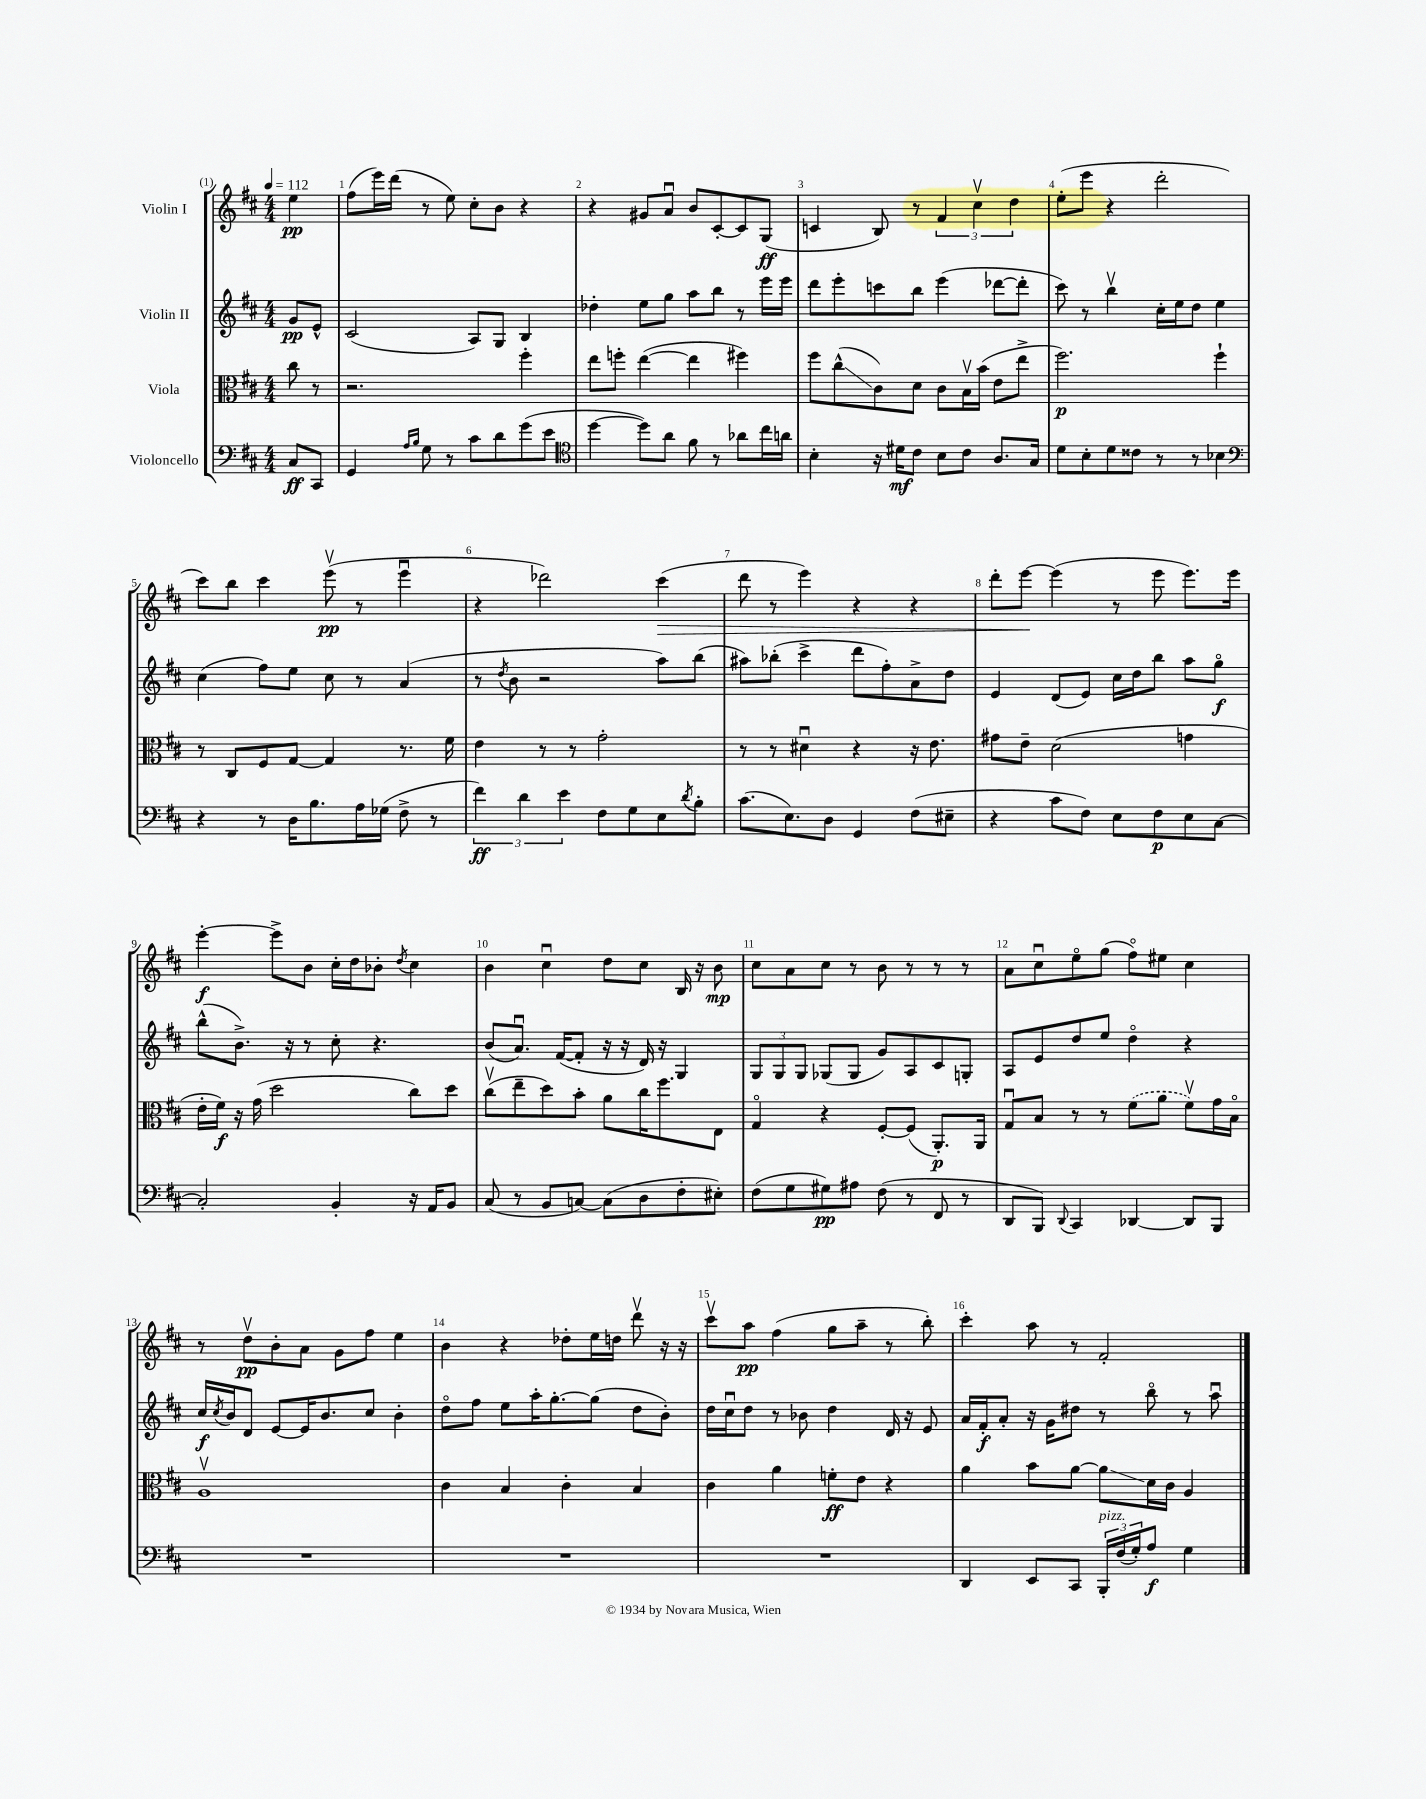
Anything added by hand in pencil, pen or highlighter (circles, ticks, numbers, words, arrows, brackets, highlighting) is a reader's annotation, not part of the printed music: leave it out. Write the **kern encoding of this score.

**kern	**kern	**kern	**kern
*staff4	*staff3	*staff2	*staff1
*clefF4	*clefC3	*clefG2	*clefG2
*k[f#c#]	*k[f#c#]	*k[f#c#]	*k[f#c#]
*M4/4	*M4/4	*M4/4	*M4/4
*MM112	*MM112	*MM112	*MM112
8C#/L	8cc#\	8g/L	4ee\
8CC#/J	8r	8e^^/J	.
=	=	=	=
4GG/	2.r	(2c#/	(8ff#\L
.	.	.	16eee\L)
.	.	.	(16ddd\JJ
16qqA/LL	.	.	.
16qqB/JJ	.	.	.
8G\	.	.	8r
8r	.	.	8ee\)
8c#\L	.	8A/L)	8cc#'\L
8d\	.	8G/J	8b\J
(8g\	4ff#'\	4B/	4r
8e\J	.	.	.
=	=	=	=
*clefC4	*	*	*
[4dd\	8ee\L	4dd-'\	4r
.	8ff'\J	.	.
8dd\]L)	([4ee\	8ee\L	8g#/L
8a\J	.	8gg\J	8au/J
8f#\	4ee\]	8aa\L	8b/L
8r	.	8bb\J	[8c#'/
8a-\L	4ff#\)	8r	8c#/]
16cc#\L	.	16eee\LL	(8G/J
16a\JJ	.	16eee\JJ	.
=	=	=	=
4B'\	8ff#\L	8ddd\L	4c/
.	(8cc#^^\	8eee'\	.
16r	8c#\)	8ccc\	8B/)
16d#\LK	.	.	.
8c#\J	8d\J	8bb\J	8r
8B\L	8c#\L	(4eee\	6f#/
8c#\J	16Bv\L	.	.
.	.	.	6cc#v\
.	(16b\JJ	.	.
8.A/L	8e\L	[8ddd-\L	.
.	.	.	6dd\
.	8ee^\J	8ddd-'\]J	.
16G/Jk	.	.	.
=	=	=	=
8d\L	2.ff#\)	8ccc#\)	(8ee'\L
8B'\	.	8r	8eee\J
8d\	.	4bbv\	4r
8c##\J	.	.	.
8r	.	16cc#'\LL	2ddd'\
.	.	16ee\J	.
8r	.	8dd\J	.
4B-\	4ff#`\	4ee\	.
=	=	=	=
*clefF4	*	*	*
4r	8r	(4cc#\	8ccc#\L)
.	8C#/L	.	8bb\J
8r	8F#/	8ff#\L)	4ccc#\
16D\LK	[8G/J	8ee\J	.
8.B\	.	.	.
.	4G/]	8cc#\	(8eeev\
16A\L	.	8r	8r
(16G-\JJ	.	.	.
8F#^\	8.r	(4a/	4eeeu\
8r	.	.	.
.	16f#\	.	.
=	=	=	=
6f#\)	4e\	8r	4r
.	.	8qdd/	.
.	.	8b\	.
6d\	.	.	.
.	8r	2r	2ddd-\)
6e\	.	.	.
.	8r	.	.
8F#\L	2g'\	.	.
8G\	.	.	.
8E\	.	8aa\L)	(4ccc#\
8qd/	.	.	.
8B'\J	.	(8bb\J	.
=	=	=	=
(8.c#\L	8r	8aa#\L)	8ddd\
.	8r	(8bb-'\J	8r
8.E\)	.	.	.
.	4d#u\	4ccc#^\	4eee\)
8D\J	.	.	.
4GG/	4r	8ddd\L	4r
.	.	8ff#'\)	.
(8F#\L	16r	8a^\	4r
.	8.e\	.	.
8E#~\J	.	8dd\J	.
=	=	=	=
4r	8g#\L	4e/	8ddd'\L
.	8e~\J	.	[8eee\J
8c#\L	(2d\	(8d/L	(4eee\]
8F#\J)	.	8e/J)	.
8E\L	.	16cc#\LL	8r
.	.	16dd\J	.
8F#\	.	8bb\J	8eee\
8E\	4g\	8aa\L	8.eee\L)
[8C#\J	.	8ggo\J	.
.	.	.	16eee\Jk
=	=	=	=
2C#'/]	16e'\LL	(8bb^^\L	[4eee'\
.	16f#\JJ)	.	.
.	16r	8.b^\J)	.
.	(16g\	.	.
.	2dd\	.	8eee^\]L
.	.	16r	.
.	.	8r	8b\J
4BB'/	.	8cc#'\	16cc#'\LL
.	.	.	16dd\J
.	.	4.r	8b-'\J
.	.	.	8qdd/
16r	8cc#\L)	.	4cc#\
16AA/LK	.	.	.
8BB/J	8dd\J	.	.
=	=	=	=
(8C#/	(8cc#v\L	(8b/L	4b\
8r	8ee~\	8.au/J)	.
8BB/L	8dd\)	.	4cc#u\
.	.	([16f#/LK	.
[8C/J)	8b'\J	8f#'/]J	.
(8C\]L	8a\L	16r	8dd\L
.	.	16r	.
8D\	16cc#\K	16d/)	8cc#\J
.	8.ff#\	16r	.
8F#'\	.	4G/	16B/
.	.	.	16r
8E#'\J)	8E\J	.	8b\
=	=	=	=
(8F#\L	4Go/	12G/L	8cc#\L
.	.	12G/	.
8G\	.	.	8a\
.	.	12G/J	.
8G#\)	4r	(8G-/L	8cc#\J
8A#\J	.	8G-/J	8r
(8F#\	[8F#'/L	8g/L)	8b\
8r	(8F#/]J	8A/	8r
8FF#/	8.AA'/L)	8c#/	8r
8r	.	8G'/J	8r
.	16AA/Jk	.	.
=	=	=	=
8DD/L	8Gu/L	8A/L	8a\L
8BBB/J)	8B/J	8e/	8cc#u\
8qqDD/	.	.	.
4CC#/	8r	8dd/	8eeo\
.	8r	8ee/J	(8gg\J
[4DD-/	(8f#\L	4ddo\	8ff#o\L)
.	8a\J	.	8ee#\J
8DD-/]L	8f#v\L)	4r	4cc#\
8BBB/J	16g\L	.	.
.	16Bo\JJ	.	.
=	=	=	=
1r	1Av	16cc#/LL	8r
.	.	8qcc#/	.
.	.	16b/J	.
.	.	8d/J	8ddv\L
.	.	[8e/L	8b'\
.	.	16e/]K	8a\J
.	.	8.b/	.
.	.	.	8g\L
.	.	8cc#/J	8ff#\J
.	.	4b'\	4ee\
=	=	=	=
1r	4c#\	8ddo\L	4b\
.	.	8ff#\J	.
.	4B/	8ee\L	4r
.	.	16aa'\K	.
.	.	[8.gg'\	.
.	4c#'\	.	8dd-'\L
.	.	(8gg\]J	16ee\L
.	.	.	16dd\JJ
.	4B/	8dd\L	8dddv\
.	.	8b'\J)	16r
.	.	.	16r
=	=	=	=
1r	4c#\	16dd\LL	8ccc#v\L
.	.	16cc#u\J	.
.	.	8dd\J	8aa\J
.	4a\	8r	(4ff#\
.	.	8b-\	.
.	8f'\L	4dd\	8gg\L
.	8e\J	.	8aa~\J
.	4r	16d/	8r
.	.	16r	.
.	.	8e/	8bb'\)
=	=	=	=
4DD/	4a\	16a/LL	4ccc#'\
.	.	16f#'/J	.
.	.	8a'/J	.
8EE/L	8b\L	16r	8aa\
.	.	16g\LK	.
8CC#/J	[8a\J	8dd#\J	8r
24BBB'/LL	8a\]L	8r	2f#'/
(24F#/	.	.	.
24G'/J)	.	.	.
8A/J	16d\L	8bbo\	.
.	16c#\JJ	.	.
4G\	4A/	8r	.
.	.	8aau\	.
==	==	==	==
*-	*-	*-	*-
